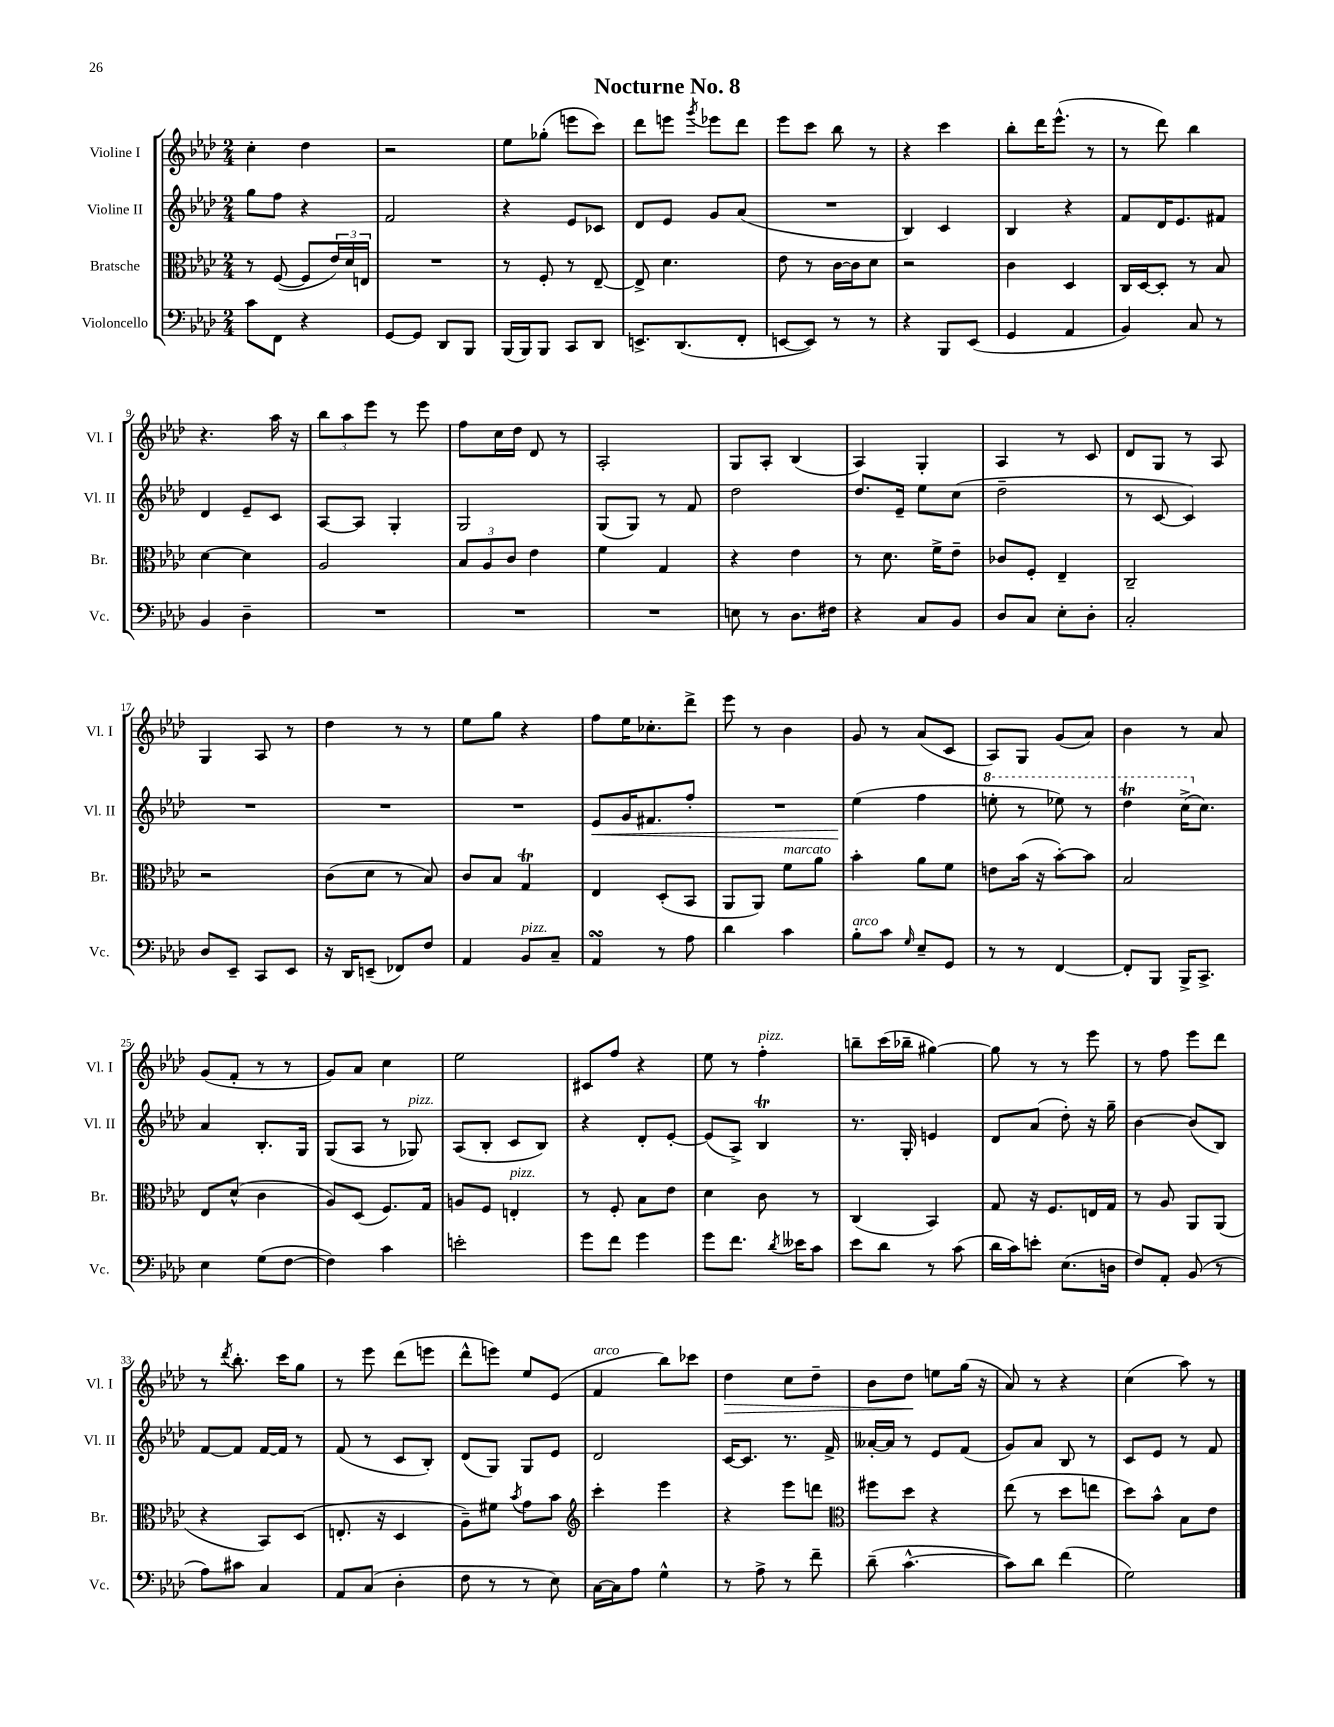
\header { title = "Nocturne No. 8" }
<<
\new StaffGroup <<
\new Staff = "s0" \with { instrumentName = "Violine I" shortInstrumentName = "Vl. I" } {
    \clef treble \key aes \major \numericTimeSignature \time 2/4
    c''4-. des''4 |
    r2 |
    ees''8 ges''8-.( e'''8 c'''8) |
    des'''8 e'''8 \acciaccatura { g'''8 } ees'''8 des'''8 |
    ees'''8 c'''8 bes''8 r8 |
    r4 c'''4 |
    bes''8-. des'''16 ees'''8.-^( r8 |
    r8 des'''8) bes''4 |
    r4. aes''16 r16 |
    \tuplet 3/2 { bes''8 aes''8 ees'''8 } r8 ees'''8 |
    f''8 c''16 des''16 des'8 r8 |
    aes2-. |
    g8 aes8-. bes4( |
    aes4) g4-. |
    aes4 r8 c'8 |
    des'8 g8 r8 aes8 |
    g4 aes8 r8 |
    des''4 r8 r8 |
    ees''8 g''8 r4 |
    f''8 ees''16 ces''8.-. des'''8-> |
    ees'''8 r8 bes'4 |
    g'8 r8 aes'8( c'8 |
    aes8) g8 g'8( aes'8) |
    bes'4 r8 aes'8 |
    g'8( f'8-. r8 r8 |
    g'8) aes'8 c''4 |
    ees''2 |
    cis'8 f''8 r4 |
    ees''8 r8 f''4-.^\markup { \italic "pizz." } |
    b''8-- c'''16( bes''16-- gis''4~) |
    gis''8 r8 r8 ees'''8 |
    r8 f''8 ees'''8 des'''8 |
    r8 \acciaccatura { des'''8 } bes''8.-. c'''16 g''8 |
    r8 ees'''8 des'''8( e'''8 |
    des'''8-^ e'''8) ees''8 ees'8( |
    f'4^\markup { \italic "arco" } bes''8) ces'''8 |
    des''4\> c''8 des''8-- |
    bes'8 des''8\! e''8 g''16( r16 |
    aes'8) r8 r4 |
    c''4( aes''8) r8 \bar "|." |
}
\new Staff = "s1" \with { instrumentName = "Violine II" shortInstrumentName = "Vl. II" } {
    \clef treble \key aes \major \numericTimeSignature \time 2/4
    g''8 f''8 r4 |
    f'2 |
    r4 ees'8 ces'8 |
    des'8 ees'8 g'8 aes'8( |
    R2 |
    bes4) c'4 |
    bes4 r4 |
    f'8 des'16 ees'8. fis'8 |
    des'4 ees'8-- c'8 |
    aes8~ aes8 g4-. |
    g2 |
    g8( g8) r8 f'8 |
    des''2 |
    des''8. ees'16-- ees''8 c''8( |
    des''2-- |
    r8 c'8~ c'4) |
    R2 |
    R2 |
    R2 |
    ees'8\< g'16 fis'8. f''8-. |
    R2 |
    ees''4\!( f''4 |
    \ottava #1 e'''8-. r8 ees'''8) r8 |
    des'''4\trill c'''16->( \ottava #0 c''8.) |
    aes'4 bes8.-. g16 |
    g8( aes8 r8 ges8^\markup { \italic "pizz." }) |
    aes8( bes8-. c'8 bes8) |
    r4 des'8-. ees'8~-. |
    ees'8( aes8->) bes4\trill |
    r8. g16-. e'4 |
    des'8 aes'8( des''8-.) r16 g''16-- |
    bes'4~ bes'8( bes8) |
    f'8~ f'8 f'16~ f'16 r8 |
    f'8( r8 c'8 bes8-.) |
    des'8( g8) g8 ees'8 |
    des'2 |
    c'16~ c'8. r8. f'16-> |
    aeses'16~-. aeses'16 r8 ees'8 f'8( |
    g'8) aes'8 bes8 r8 |
    c'8 ees'8 r8 f'8 \bar "|." |
}
\new Staff = "s2" \with { instrumentName = "Bratsche" shortInstrumentName = "Br." } {
    \clef alto \key aes \major \numericTimeSignature \time 2/4
    r8 f8~( f8 \tuplet 3/2 { ees'16) des'16 e16 } |
    R2 |
    r8 f8-. r8 ees8~-- |
    ees8-> des'4. |
    ees'8 r8 c'16~ c'16 des'8 |
    r2 |
    c'4 des4 |
    c16 des16~ des8-. r8 bes8 |
    des'4~ des'4 |
    aes2 |
    \tuplet 3/2 { bes8 aes8 c'8 } ees'4 |
    f'4 g4 |
    r4 ees'4 |
    r8 des'8. f'16-> ees'8-- |
    ces'8 f8-. ees4-- |
    c2-- |
    r2 |
    c'8( des'8 r8 bes8) |
    c'8 bes8 g4\trill |
    ees4 des8-.( bes,8 |
    aes,8 aes,8) f'8^\markup { \italic "marcato" } aes'8 |
    bes'4-. aes'8 f'8 |
    e'8 bes'16( r16 bes'8~-.) bes'8 |
    bes2 |
    ees8 des'8-^( c'4 |
    aes8) des8( f8.) g16 |
    a8 f8 e4-.^\markup { \italic "pizz." } |
    r8 f8-. bes8 ees'8 |
    des'4 c'8 r8 |
    c4( bes,4) |
    g8 r16 f8. e16 g16 |
    r8 aes8 aes,8 aes,8( |
    r4 bes,8) des8( |
    e8.-. r16 des4 |
    aes8--) fis'8 \acciaccatura { bes'8 } g'8 bes'8 |
    \clef treble c'''4-. ees'''4 |
    r4 ees'''8 d'''8 |
    \clef alto fis''8 des''8 r4 |
    ees''8( r8 des''8 e''8 |
    des''8) bes'8-^ bes8 ees'8 \bar "|." |
}
\new Staff = "s3" \with { instrumentName = "Violoncello" shortInstrumentName = "Vc." } {
    \clef bass \key aes \major \numericTimeSignature \time 2/4
    c'8 f,8 r4 |
    g,8~ g,8 des,8 bes,,8 |
    bes,,16( bes,,16) bes,,8 c,8 des,8 |
    e,8.-> des,8.( f,8-. |
    e,8~ e,8) r8 r8 |
    r4 bes,,8 ees,8( |
    g,4 aes,4 |
    bes,4) c8 r8 |
    bes,4 des4-- |
    R2 |
    R2 |
    R2 |
    e8 r8 des8. fis16 |
    r4 c8 bes,8 |
    des8 c8 ees8-. des8-. |
    c2-. |
    des8 ees,8-- c,8 ees,8 |
    r16 des,16 e,8--( fes,8) f8 |
    aes,4 bes,8^\markup { \italic "pizz." } c8-- |
    aes,4\turn r8 aes8 |
    des'4 c'4 |
    bes8-.^\markup { \italic "arco" } c'8 \grace { g16 } ees8-- g,8 |
    r8 r8 f,4~ |
    f,8-. bes,,8 bes,,16-> c,8.-> |
    ees4 g8( f8~ |
    f4) c'4 |
    e'2-. |
    g'8 f'8 g'4 |
    g'8 f'8. \acciaccatura { des'8 } eeses'16 c'8 |
    ees'8 des'8 r8 c'8( |
    des'16 c'16) e'8-. ees8.( d16 |
    f8) aes,8-. bes,8( r8 |
    aes8) cis'8 c4 |
    aes,8 c8( des4-. |
    f8 r8 r8 ees8) |
    c16~ c16 aes8 g4-^ |
    r8 aes8-> r8 f'8-- |
    des'8--( c'4.~-^ |
    c'8) des'8 f'4( |
    g2) \bar "|." |
}
>>
>>
